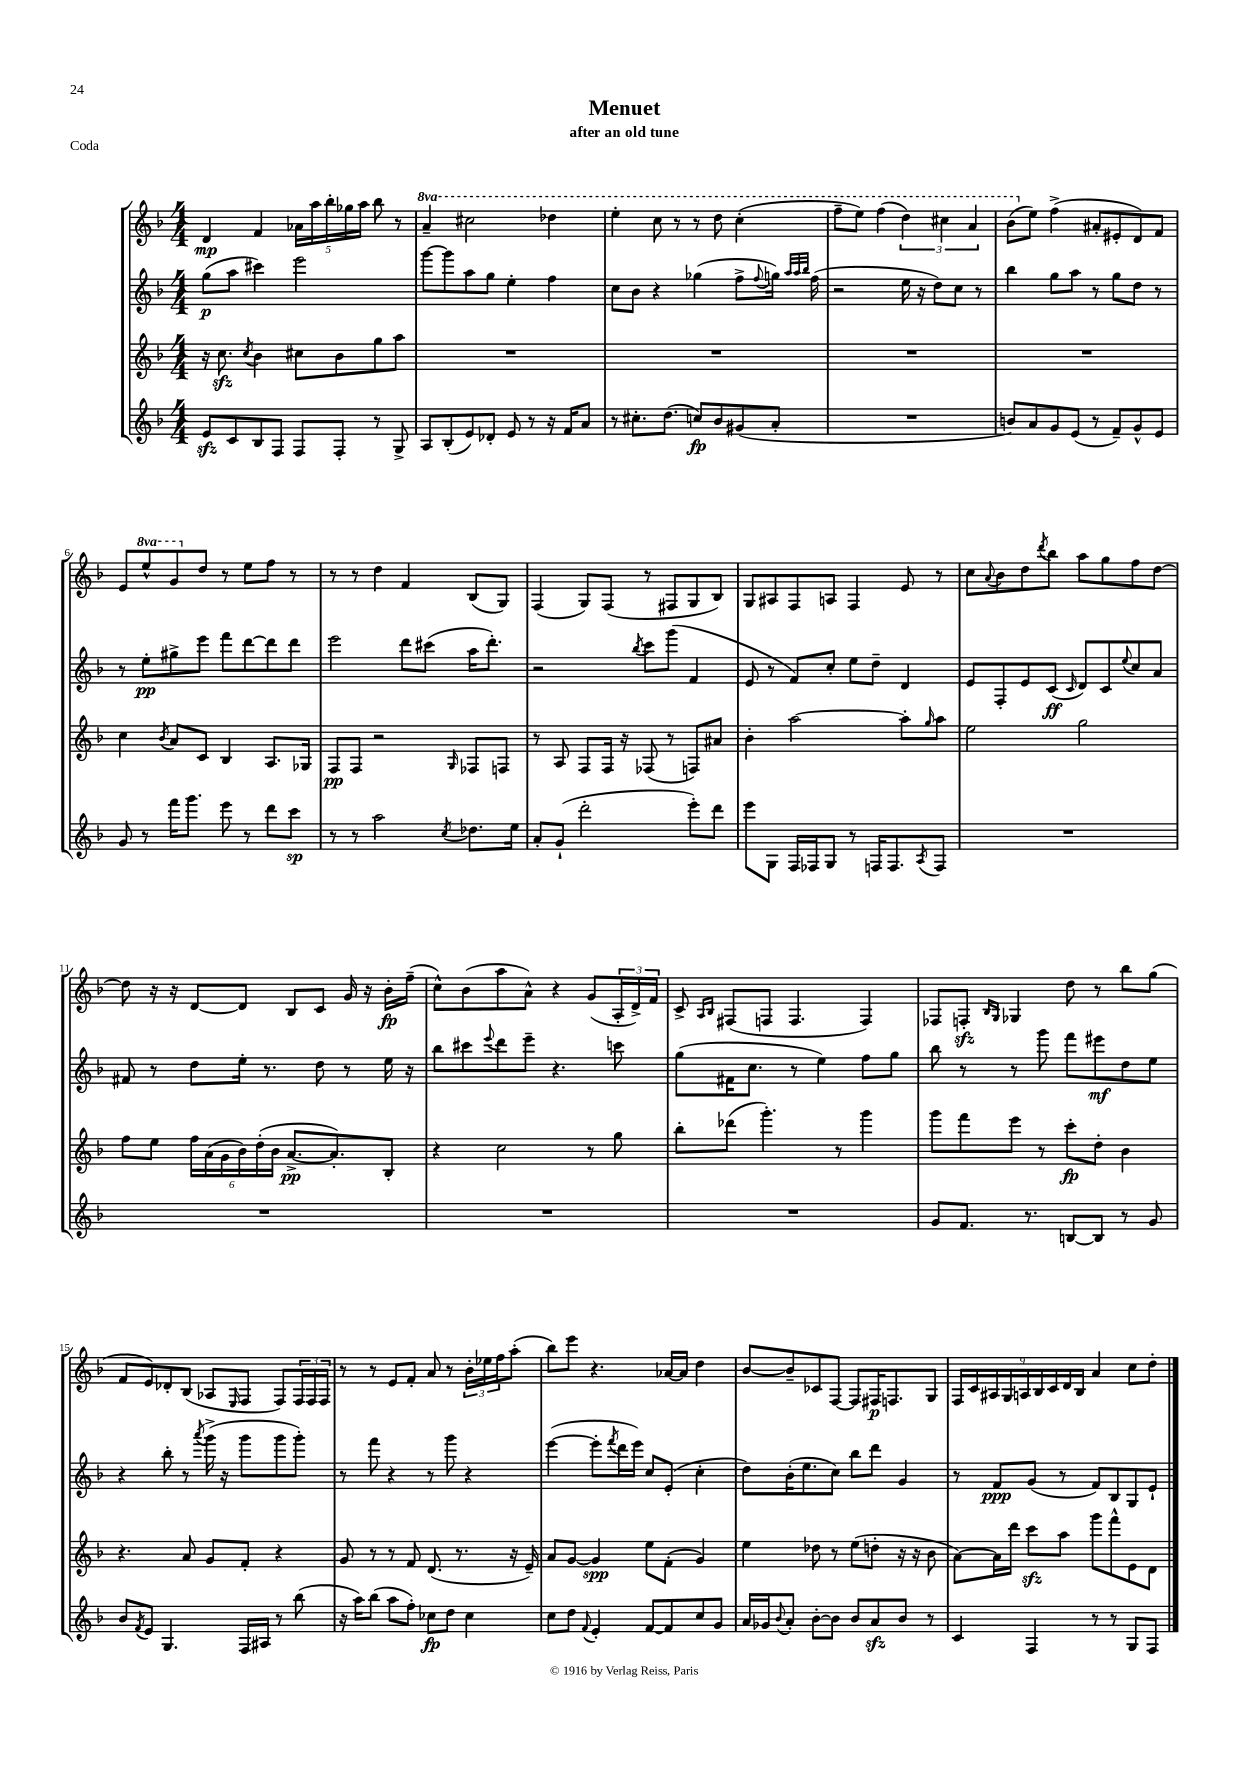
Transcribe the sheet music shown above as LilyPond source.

\header { title = "Menuet" subtitle = "after an old tune" piece = "Coda" }
<<
\new StaffGroup <<
\new Staff = "s0" {
    \clef treble \key f \major \numericTimeSignature \time 4/4 \set Staff.ottavationMarkups = #ottavation-simple-ordinals
    d'4\mp f'4 \tuplet 5/4 { aes'16 a''16 bes''16-. ges''16 a''16 } bes''8 r8 |
    \ottava #1 a''4-- cis'''2 des'''4 |
    e'''4-. c'''8 r8 r8 d'''8 c'''4-.( |
    f'''8-- e'''8) f'''4( \tuplet 3/2 { d'''4) cis'''4 a''4 } |
    bes''8( \ottava #0 e''8) f''4->( ais'8-. eis'8-. d'8) f'8 |
    e'8 \ottava #1 e'''8-^ g''8 \ottava #0 d''8 r8 e''8 f''8 r8 |
    r8 r8 d''4 f'4 bes8( g8) |
    f4( g8) f8( r8 fis8 g8 bes8) |
    g8 ais8 f8 a8 f4 e'8 r8 |
    c''8 \appoggiatura { a'8 } bes'8 d''8 \acciaccatura { d'''8 } bes''8 a''8 g''8 f''8 d''8~ |
    d''8 r16 r16 d'8~ d'8 bes8 c'8 g'16 r16 bes'16-.\fp f''16--( |
    c''8-^) bes'8( a''8 a'8-^) r4 g'8( \tuplet 3/2 { a16-. d'16->) f'16 } |
    c'8-> \grace { a16 bes16 } fis8( f8 f4. f4) |
    fes8 f8-.\sfz \grace { bes16 g16 } ges4 d''8 r8 bes''8 g''8( |
    f'8 e'8) des'8-. bes8( aes8 \grace { e16 } f8 f8) \tuplet 3/2 { f16 f16 f16 } |
    r8 r8 e'8 f'8-. a'8 r8 \tuplet 3/2 { bes'16-. ees''16 f''16 } a''8-.( |
    bes''8) e'''8 r4. aes'16~ aes'16 d''4 |
    bes'8~ bes'8-- ces'8 f8~ f8 fis16\p f8. g8 |
    \tuplet 9/8 { f16 c'16 ais16 g16 a16 bes16 c'16 d'16 bes16 } a'4 c''8 d''8-. \bar "|." |
}
\new Staff = "s1" {
    \clef treble \key f \major \numericTimeSignature \time 4/4
    g''8\p( a''8 cis'''4) e'''2 |
    g'''8~ g'''8 a''8 g''8 e''4-. f''4 |
    c''8 bes'8 r4 ges''4( f''8-> \appoggiatura { f''8 } g''16) \grace { a''32 a''32 bes''32 } f''16( |
    r2 e''16 r16 d''8) c''8 r8 |
    bes''4 g''8 a''8 r8 g''8 d''8 r8 |
    r8 e''8-.\pp gis''8-> e'''8 f'''8 d'''8~ d'''8 d'''8 |
    e'''2 d'''8 cis'''8( a''16 d'''8.-.) |
    r2 \acciaccatura { bes''8 } c'''8 g'''8( f'4 |
    e'8 r8 f'8) c''8-. e''8 d''8-- d'4 |
    e'8 f8-. e'8 c'8\ff( \grace { c'16 } d'8) c'8 \appoggiatura { e''8 } c''8 a'8 |
    fis'8 r8 d''8 e''16-. r8. d''8 r8 e''16 r16 |
    bes''8 cis'''8 \appoggiatura { e'''8 } d'''8 e'''8-- r4. c'''8 |
    g''8( fis'16 c''8. r8 e''4) f''8 g''8 |
    bes''8 r8 r8 g'''8 f'''8 eis'''8\mf d''8 e''8 |
    r4 bes''8-. r8 \acciaccatura { a'''8 } g'''16->( r16 g'''8 g'''8 g'''8-.) |
    r8 f'''8 r4 r8 g'''8 r4 |
    e'''4~( e'''8-. \acciaccatura { f'''8 } d'''16 e'''16) c''8 e'8-.( c''4-. |
    d''8) bes'16-.( e''8. c''8) bes''8 d'''8 g'4 |
    r8 f'8\ppp g'8( r8 f'8) bes8 g8 e'8-! \bar "|." |
}
\new Staff = "s2" {
    \clef treble \key f \major \numericTimeSignature \time 4/4
    r16 c''8.\sfz \acciaccatura { c''8 } bes'4 cis''8 bes'8 g''8 a''8 |
    R1 |
    R1 |
    R1 |
    R1 |
    c''4 \acciaccatura { bes'8 } a'8 c'8 bes4 a8. ges16 |
    f8\pp f8 r2 \grace { g16 } fes8 f8 |
    r8 a8 f8 f16 r16 fes8( r8 f8) ais'8 |
    bes'4-. a''2~ a''8-. \grace { g''16 } a''8 |
    e''2 g''2 |
    f''8 e''8 \tuplet 6/4 { f''16 a'16( g'16 bes'16) d''16-.( bes'16 } a'8.~->\pp a'8.-.) bes8-. |
    r4 c''2 r8 g''8 |
    bes''8-. des'''8( g'''4.-.) r8 g'''4 |
    g'''8 f'''8 e'''8 r8 c'''8-.\fp d''8-. bes'4 |
    r4. a'8 g'8 f'8-. r4 |
    g'8 r8 r8 f'8 d'8.( r8. r16 e'16--) |
    a'8 g'8~ g'4\spp e''8 f'8-.( g'4) |
    e''4 des''8 r8 e''8( d''8-. r16 r16 bes'8 |
    a'8~) a'16 d'''16 c'''8\sfz a''8 g'''8 f'''8-^ e'8 d'8 \bar "|." |
}
\new Staff = "s3" {
    \clef treble \key f \major \numericTimeSignature \time 4/4
    e'8\sfz c'8 bes8 f8 f8 f8-. r8 g8-> |
    a8 bes8-.( e'8) des'8-. e'8 r8 r16 f'16 a'8 |
    r8 cis''8.-. d''8.( c''8\fp) bes'8 gis'8( a'8-. |
    R1 |
    b'8) a'8 g'8 e'8( r8 f'8--) g'8-^ e'8 |
    g'8 r8 f'''16 g'''8. e'''8 r8 d'''8 c'''8\sp |
    r8 r8 a''2 \acciaccatura { c''8 } des''8. e''16 |
    a'8-. g'8-!( d'''2-. e'''8-.) d'''8 |
    e'''8 g8 f16 fes16 g8 r8 f16 f8. \acciaccatura { a8 } f8 |
    R1 |
    R1 |
    R1 |
    R1 |
    g'8 f'8. r8. b8~ b8 r8 g'8 |
    bes'8 \acciaccatura { f'8 } e'8 g4. f16 ais16 r8 bes''8( |
    r16 a''16) bes''8( a''8 f''8-.) ces''8\fp d''8 ces''4 |
    c''8 d''8 \appoggiatura { f'8 } e'4-. f'8~ f'8 c''8 g'8 |
    a'16 ges'16 \appoggiatura { bes'8 } a'8-. bes'8~-. bes'8 bes'8 a'8\sfz bes'8 r8 |
    c'4 f4 r8 r8 g8 f8 \bar "|." |
}
>>
>>
